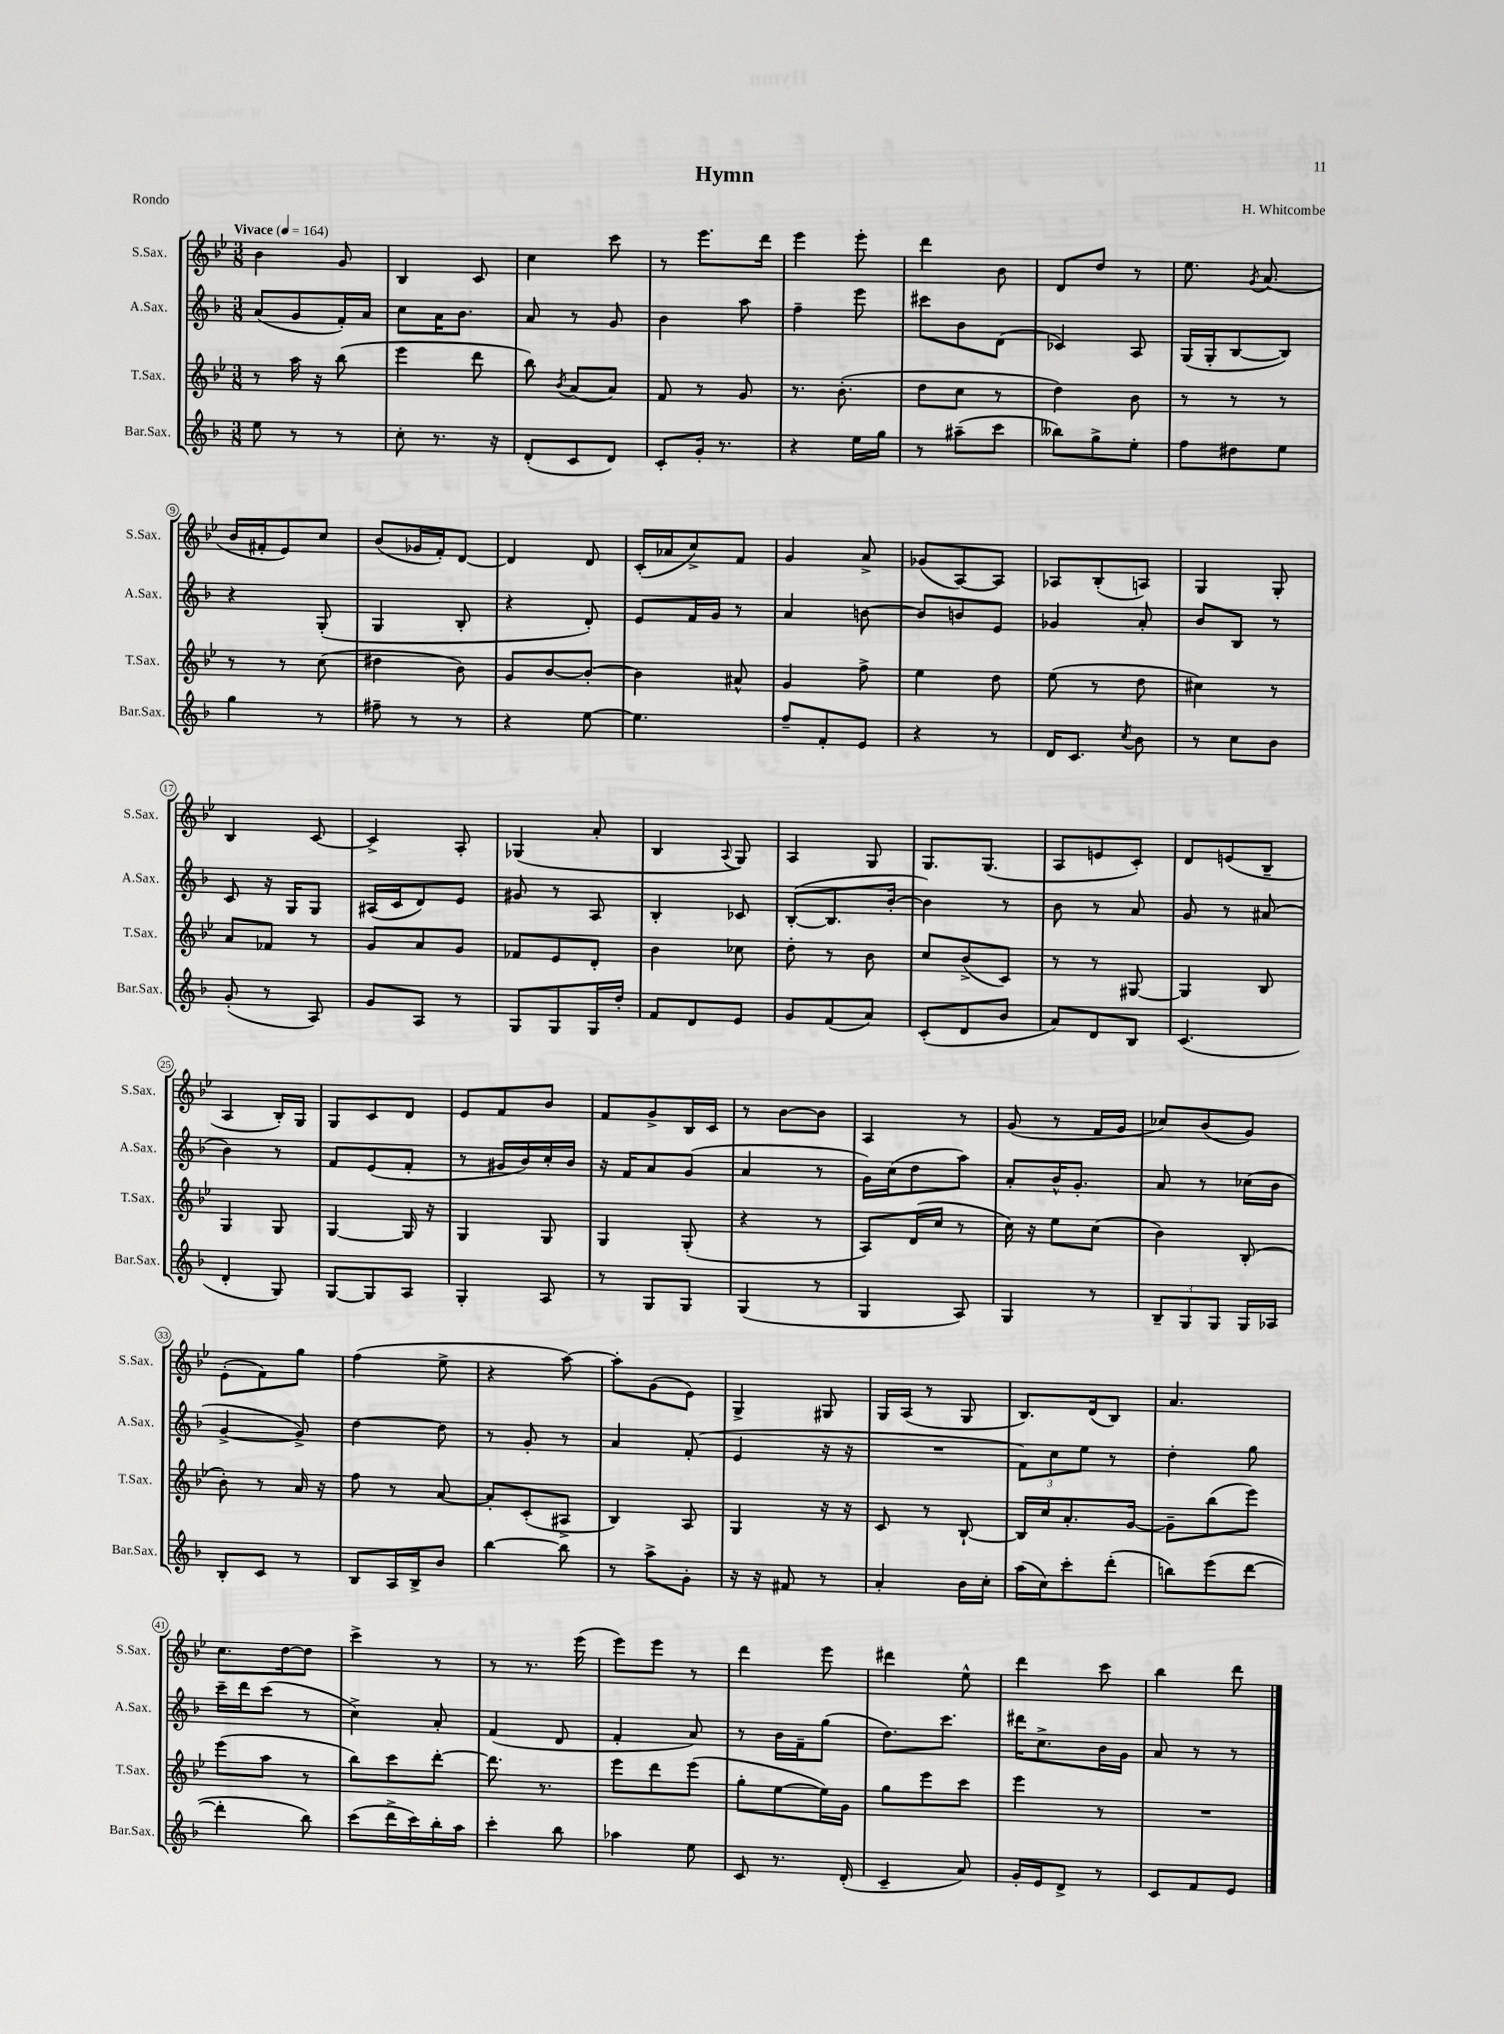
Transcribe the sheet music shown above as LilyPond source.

\header { title = "Hymn" composer = "H. Whitcombe" piece = "Rondo" }
<<
\new StaffGroup <<
\new Staff = "s0" \with { instrumentName = "S.Sax." shortInstrumentName = "S.Sax." } {
    \clef treble \key bes \major \numericTimeSignature \time 3/8 \tempo "Vivace" 4 = 164
    \autoBeamOff bes'4 g'8 |
    bes4 c'8 |
    c''4 c'''8 |
    r8 ees'''8.[ d'''16] |
    ees'''4 ees'''8-. |
    d'''4 bes'8 |
    d'8[ d''8] r8 |
    ees''8. \acciaccatura { g'8 } a'8.( |
    bes'16[ fis'16-. ees'8) c''8] |
    bes'8[( ges'16 f'16-.) d'8]~ |
    d'4 d'8 |
    c'16[-.( aes'16 c''8->) f'8] |
    g'4 a'8-> |
    ges'8[( a8~) a8] |
    aes8[ bes8-.( a8]) |
    g4 g8-. |
    bes4 c'8~ |
    c'4-> a8-. |
    ges4( a'8-. |
    bes4 \appoggiatura { a8 } g8) |
    a4 g8 |
    g8.[ g8.]( |
    a8[ e'8 c'8]-.) |
    d'8[ e'8( bes8]-- |
    a4 bes16[-.) g16] |
    g8[ c'8 d'8] |
    ees'8[ f'8 bes'8] |
    f'8[ g'8-> bes16 c'16] |
    r8 bes'8[~ bes'8] |
    a4 r8 |
    g'8( r8 f'16[ g'16] |
    ces''8[) bes'8( g'8]) |
    ees'8[-.( f'8) g''8] |
    f''4( ees''8-> |
    r4 a''8~) |
    a''8[-. g'8( ees'8]) |
    g4-> gis8 |
    g16[ a16]( r8 g8 |
    bes8.[) d'16( bes8]) |
    a'4. |
    c''8.[ d''16~ d''8] |
    c'''4-> r8 |
    r8 r8. ees'''16( |
    ees'''8[) ees'''8] r8 |
    d'''4 ees'''8 |
    dis'''4 ees''8-^ |
    d'''4 c'''8 |
    bes''4 d'''8 \bar "|." |
}
\new Staff = "s1" \with { instrumentName = "A.Sax." shortInstrumentName = "A.Sax." } {
    \clef treble \key f \major \numericTimeSignature \time 3/8
    \autoBeamOff a'8[( g'8 f'16-.) a'16] |
    c''8[ a'16 bes'8.] |
    a'8 r8 g'8 |
    bes'4 a''8 |
    f''4-- e'''8 |
    cis'''8[ bes'8 d'8]( |
    ces'4) a8 |
    g16[( g16-. bes8~ bes8]) |
    r4 g8-.( |
    g4 bes8-. |
    r4 d'8-.) |
    e'8[ f'16 g'16] r8 |
    a'4 b'8~ |
    b'8[ b'8 e'8] |
    ges'4 a'8-. |
    bes'8[ bes8] r8 |
    c'8 r16 g16[ g8] |
    ais16[( c'16 d'8) e'8] |
    gis'8 r8 a8 |
    bes4-. ces'8 |
    bes8[~-.( bes8. bes'16]~-. |
    bes'4) r8 |
    bes'8 r8 a'8 |
    g'8 r8 ais'8( |
    bes'4) r8 |
    f'8[ e'8( f'8]-. |
    r8 gis'16[ bes'16) c''16-. bes'16] |
    r16 f'16[ a'8 g'8]( |
    a'4 r8 |
    g'16[) c''16( d''8 a''8]) |
    a'8[-. bes'16-^ g'8.]-. |
    a'8 r8 ces''16[( bes'16] |
    g'4~-> g'8->) |
    d''4~ d''8 |
    r8 g'8-. r8 |
    a'4 f'8-.( |
    e'4 r16 r16 |
    R4. |
    \tuplet 3/2 { f'8[) c''8 e''8] } r8 |
    d''4-. g''8 |
    c'''16[-- d'''16 c'''8]( r8 |
    c''4->) a'8-. |
    f'4( d'8 |
    f'4-. a'8) |
    r8 bes'16[ f'16-- g''8]( |
    d''8.[) c'''8.] |
    dis'''16[ c''8.-> bes'16 g'16] |
    a'8 r8 r8 \bar "|." |
}
\new Staff = "s2" \with { instrumentName = "T.Sax." shortInstrumentName = "T.Sax." } {
    \clef treble \key bes \major \numericTimeSignature \time 3/8
    \autoBeamOff r8 a''16 r16 bes''8( |
    ees'''4 d'''8 |
    bes''8) \acciaccatura { bes'8 } a'8[( a'8]) |
    f'8 r8 g'8 |
    r8. bes'8.-.( |
    d''8[ c''8] r8 |
    d''4) bes'8 |
    r8 r8 r8 |
    r8 r8 c''8( |
    dis''4 bes'8) |
    g'8[ bes'8~ bes'8]~-. |
    bes'4 ais'8-^ |
    g'4 f''8-> |
    ees''4 d''8 |
    ees''8( r8 d''8 |
    cis''4) r8 |
    a'8[ fes'8] r8 |
    g'8[ a'8 g'8] |
    fes'8[ ees'8 d'8]-. |
    bes'4 ces''8 |
    d''8-. r8 bes'8 |
    c''8[ bes'8->( c'8]) |
    r8 r8 gis8~ |
    gis4 bes8 |
    g4 g8 |
    g4~ g16 r16 |
    g4 g8 |
    g4 g8-.( |
    r4 r8 |
    a8[) d'16( c''16] r8 |
    c''16) r16 ees''8[ c''8]( |
    bes'4) bes8-.( |
    bes'8-.) r8 a'16 r16 |
    f''8 r8 a'8~ |
    a'8[-. c'8-.( ais8]-> |
    bes4) a8 |
    g4 r16 r16 |
    c'8 r8 bes8~-! |
    bes16[ c''16 a'8.-. g'16]~ |
    g'8[-- bes''8( ees'''8]) |
    ees'''8[( a''8] r8 |
    bes''8[) c'''8 d'''8]~-. |
    d'''8. r8. |
    ees'''8[ d'''8 ees'''8]( |
    g''8[-. ees''8~ ees''16) g'16] |
    g''8[ ees'''8 c'''8] |
    ees'''4 r8 |
    R4. \bar "|." |
}
\new Staff = "s3" \with { instrumentName = "Bar.Sax." shortInstrumentName = "Bar.Sax." } {
    \clef treble \key f \major \numericTimeSignature \time 3/8
    \autoBeamOff e''8 r8 r8 |
    c''8-. r8. r16 |
    d'8[-.( c'8 d'8]) |
    c'8[-. g'16]-. r8. |
    r4 e''16[ g''16] |
    r8 ais''8[--( c'''8] |
    beses''8[) g''8-> e''8]-. |
    f''8[ dis''8 e''8] |
    g''4 r8 |
    fis''8-- r8 r8 |
    r4 e''8~ |
    e''4. |
    f''8[-- f'8-. e'8] |
    r4 r8 |
    d'16[ c'8.] \acciaccatura { c''8 } bes'8 |
    r8 c''8[ bes'8] |
    g'8-.( r8 a8) |
    g'8[ a8] r8 |
    g8[ g8 g16 d''16]-. |
    f'8[ d'8 e'8] |
    g'8[ f'8( a'8]) |
    c'8[-.( d'8 bes'8] |
    a'8[) d'8 bes8] |
    c'4.( |
    d'4-. g8) |
    g8[~ g8 a8] |
    g4-. a8 |
    r8 g8[ g8] |
    g4( r8 |
    g4 a8) |
    g4 r8 |
    \tuplet 3/2 { bes8[-- g8 g8] } g16[ aes16] |
    bes8[-. c'8] r8 |
    bes8[ a16 bes16-> bes'8] |
    bes''4~ bes''8 |
    r8 a''8[-> g'8]-. |
    r16 r16 fis'8 r8 |
    a'4-. bes'16[ c''16]-. |
    a''16[( c''16) c'''8-. d'''8]-.( |
    b''8[) e'''8( d'''8]~ |
    d'''4-. bes''8) |
    c'''8[( d'''16-> c'''16) bes''16-. a''16] |
    c'''4-. bes''8 |
    aes''4 e''8 |
    c'8 r8. d'16-.( |
    c'4-- a'8) |
    g'16[-. e'16 d'8]-> r8 |
    c'8[ f'8 e'8] \bar "|." |
}
>>
>>
\layout { \context { \Score \override BarNumber.stencil = #(make-stencil-circler 0.1 0.3 ly:text-interface::print) } }
